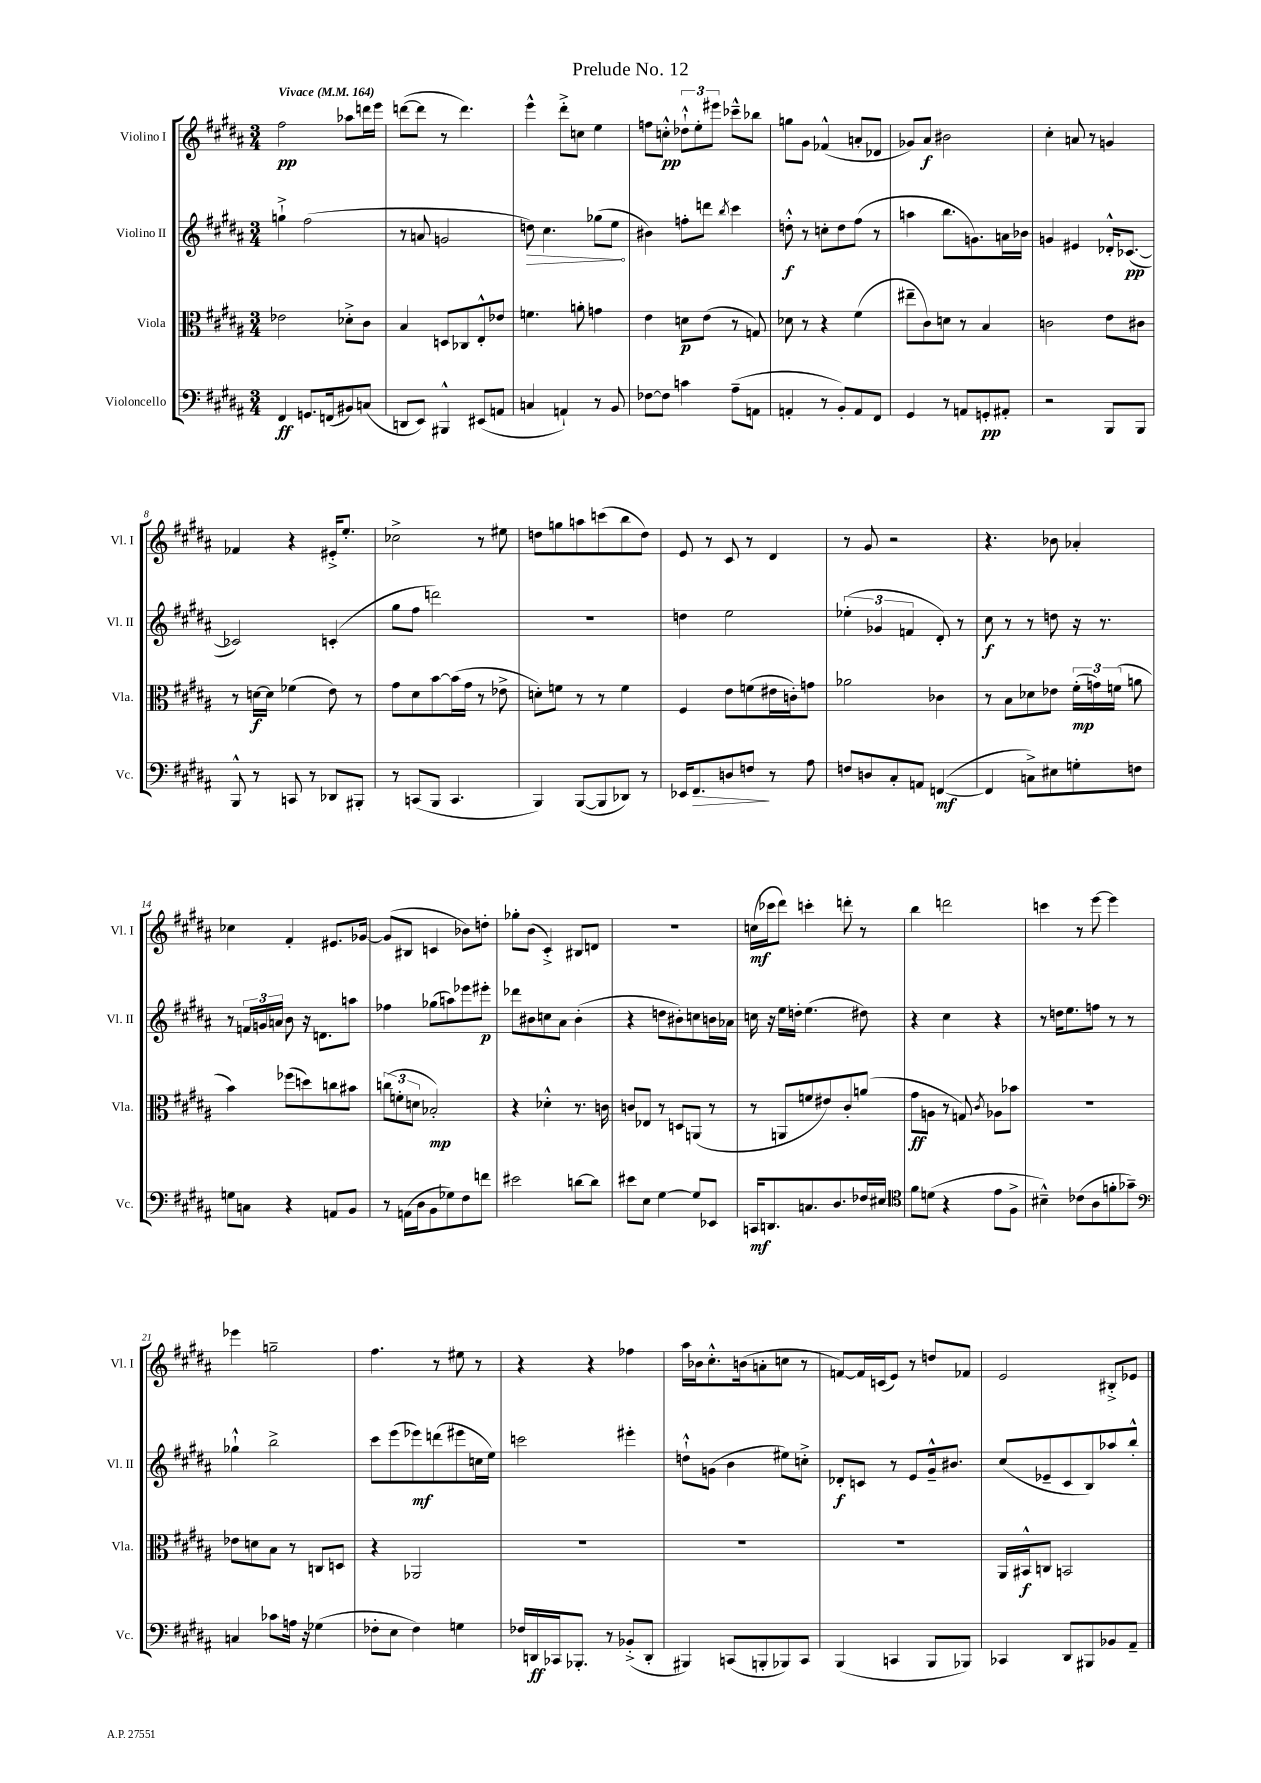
\header { title = "Prelude No. 12" }
<<
\new StaffGroup <<
\new Staff = "s0" \with { instrumentName = "Violino I" shortInstrumentName = "Vl. I" } {
    \clef treble \key b \major \numericTimeSignature \time 3/4 \tempo "Vivace" 4 = 164
    \autoBeamOff fis''2\pp aes''8[ d'''16 e'''16] |
    d'''8[~( d'''8] r8 d'''4.) |
    e'''4-^ dis'''8[-.-> c''8] e''4 |
    f''8[ c''8]-.-^\pp \tuplet 3/2 { des''8[-!-^ e''8-. eis'''8] } ces'''8[---^ bes''8] |
    g''8[ gis'8] fes'4-^( a'8[-. des'8] |
    ges'8[) ais'8]\f bis'2 |
    cis''4-. a'8 r8 g'4 |
    fes'4 r4 eis'16[-.-> e''8.]-. |
    ces''2-> r8 eis''8 |
    d''8[ g''8 a''8 c'''8( b''8 d''8]) |
    e'8 r8 cis'8 r8 dis'4 |
    r8 gis'8 r2 |
    r4. bes'8 aes'4-. |
    ces''4 fis'4-. eis'8.[ ges'16]~ |
    ges'8[( bis8] c'4 bes'8[) d''8]-. |
    ges''8[-. b'8]( cis'4-.->) bis8[ d'8] |
    R2. |
    c''16[\mf( ces'''16 dis'''8]) c'''4-. d'''8-. r8 |
    b''4 d'''2 |
    c'''4 r8 e'''8~ e'''4 |
    ees'''4 g''2-- |
    fis''4. r8 eis''8 r8 |
    r4 r4 fes''4 |
    ais''16[ bes'16 cis''8.-.-^ b'16( a'8-. c''8] r8 |
    f'8[~) f'16 c'16( e'8]) r8 d''8[ fes'8] |
    e'2 bis8[-.-> ees'8] \bar "|." |
}
\new Staff = "s1" \with { instrumentName = "Violino II" shortInstrumentName = "Vl. II" } {
    \clef treble \key b \major \numericTimeSignature \time 3/4
    \autoBeamOff g''4-!-> fis''2( |
    r8 a'8 g'2 |
    \once \override Hairpin.circled-tip = ##t d''8\>) cis''4. ges''8[( e''8]\! |
    bis'4) f''8[-. d'''8] \acciaccatura { b''8 } cis'''4 |
    d''8-.-^\f r8 c''8[-. d''8 fis''8]( r8 |
    a''4 b''8.[ g'8.) a'16 bes'16] |
    g'4 eis'4 des'16[-.-^ ces'8.]~\pp( |
    ces'2) c'4-.( |
    gis''8[ fis''8] d'''2) |
    R2. |
    d''4 e''2 |
    \tuplet 3/2 { ees''4-.( ges'4 f'4 } dis'8-.) r8 |
    cis''8\f r8 r8 d''8 r16 r8. |
    r8 \tuplet 3/2 { f'16[ g'16 a'16] } b'8 r16 d'8.[ a''8] |
    fes''4 ges''8[( a''8) ees'''8 eis'''8]-.\p |
    des'''8[ bis'8 c''8 ais'8] bis'4-.( |
    r4 d''8[ bis'8-.) c''8 b'16 aes'16] |
    c''16 r16 e''16[ d''16]-. e''4.( dis''8) |
    r4 cis''4 r4 |
    r8 d''16[ e''8. f''8] r8 r8 |
    ges''4-!-^ b''2-> |
    cis'''8[ e'''8( ees'''8\mf) d'''8( eis'''8 c''16 e''16]) |
    c'''2 eis'''4-. |
    d''8[-!-^ g'8]( b'4 eis''8[) c''8]-.-> |
    des'8[-.\f c'8] r8 e'8[ gis'16---^ bis'8.] |
    cis''8[( ees'8-- cis'8 b8) aes''8 b''8]-.-^ \bar "|." |
}
\new Staff = "s2" \with { instrumentName = "Viola" shortInstrumentName = "Vla." } {
    \clef alto \key b \major \numericTimeSignature \time 3/4
    \autoBeamOff ees'2 des'8[-.-> cis'8] |
    b4 d8[ ces8 e8-.-^ ees'8] |
    f'4. a'8-. g'4 |
    e'4 d'8[\p e'8]( r8 g8) |
    des'8 r8 r4 fis'4( |
    eis''8[-- cis'8) d'8] r8 b4 |
    c'2 e'8[ cis'8] |
    r8 d'16[~\f d'16] fes'4( e'8) r8 |
    gis'8[ dis'8 b'8~ b'16( gis'16] r8 ees'8-> |
    d'8[-.) f'8] r8 r8 f'4 |
    fis4 e'8[ f'8( eis'16 c'16-.) g'8] |
    aes'2 ces'4 |
    r8 b8[ des'8 ees'8] \tuplet 3/2 { fis'16[-.\mp( g'16) f'16]( } a'8 |
    b'4) fes''8[( d''8) c''8 bis'8] |
    \tuplet 3/2 { c''8[( f'8-. d'8] } bes2-.\mp) |
    r4 des'4-.-^ r8. c'16 |
    c'8[ ees8] r8 d8[ a,8]( r8 |
    r8 a,8[ f'8 eis'8) cis'8-. a'8]( |
    gis'8[\ff a8] r8 g8) \acciaccatura { cis'8 } aes8[ bes'8] |
    R2. |
    ees'8[ d'8 b8] r8 c8[ d8] |
    r4 aes,2 |
    R2. |
    R2. |
    R2. |
    ais,16[ bis,16-^\f c8] b,2 \bar "|." |
}
\new Staff = "s3" \with { instrumentName = "Violoncello" shortInstrumentName = "Vc." } {
    \clef bass \key b \major \numericTimeSignature \time 3/4
    \autoBeamOff fis,4\ff g,8.[ f,16( bis,8) c8]( |
    d,8[ e,8]) bis,,4-^ eis,8[( a,8] |
    c4 a,4-!) r8 b,8 |
    fes8[~ fes8] c'4 ais8[--( a,8] |
    a,4-. r8 b,8[-.) a,8 fis,8] |
    gis,4 r8 a,8[ g,8-.\pp ais,8]-. |
    r2 b,,8[ b,,8] |
    b,,8-^ r8 c,8 r8 des,8[ bis,,8]-. |
    r8 c,8[( b,,8] c,4. |
    b,,4) b,,8[~( b,,8 des,8]) r8 |
    ees,16[ fis,8.\> d8 f8]\! r8 ais8 |
    f8[ d8 cis8-. a,8] f,4~\mf( |
    f,4 c8[->) eis8 g8-. f8] |
    g8[ c8] r4 a,8[ b,8] |
    r8 a,16[( dis16 b,8 ges8) fis8 f'8] |
    eis'2 d'8[~ d'8] |
    eis'8[ e8] gis4~ gis8[ ees,8] |
    c,16[\mf d,8. c8. dis8. fes16 eis16] |
    \clef tenor fis'8[ d'8]( r4 e'8[ fis8]-> |
    bis4---^) ces'8[( ais8 f'8-. ges'8]--) |
    \clef bass c4 ces'8[ a16] r16 ges4( |
    fes8[-. e8] fes4) g4 |
    fes16[ d,16\ff ces,16 bes,,8.]-. r8 bes,8[-.->( d,8]-. |
    bis,,4) c,8[( b,,8-. bes,,8) c,8] |
    b,,4( c,4 b,,8[ bes,,8]) |
    ces,4 dis,8[ bis,,8 bes,8 ais,8]-- \bar "|." |
}
>>
>>
